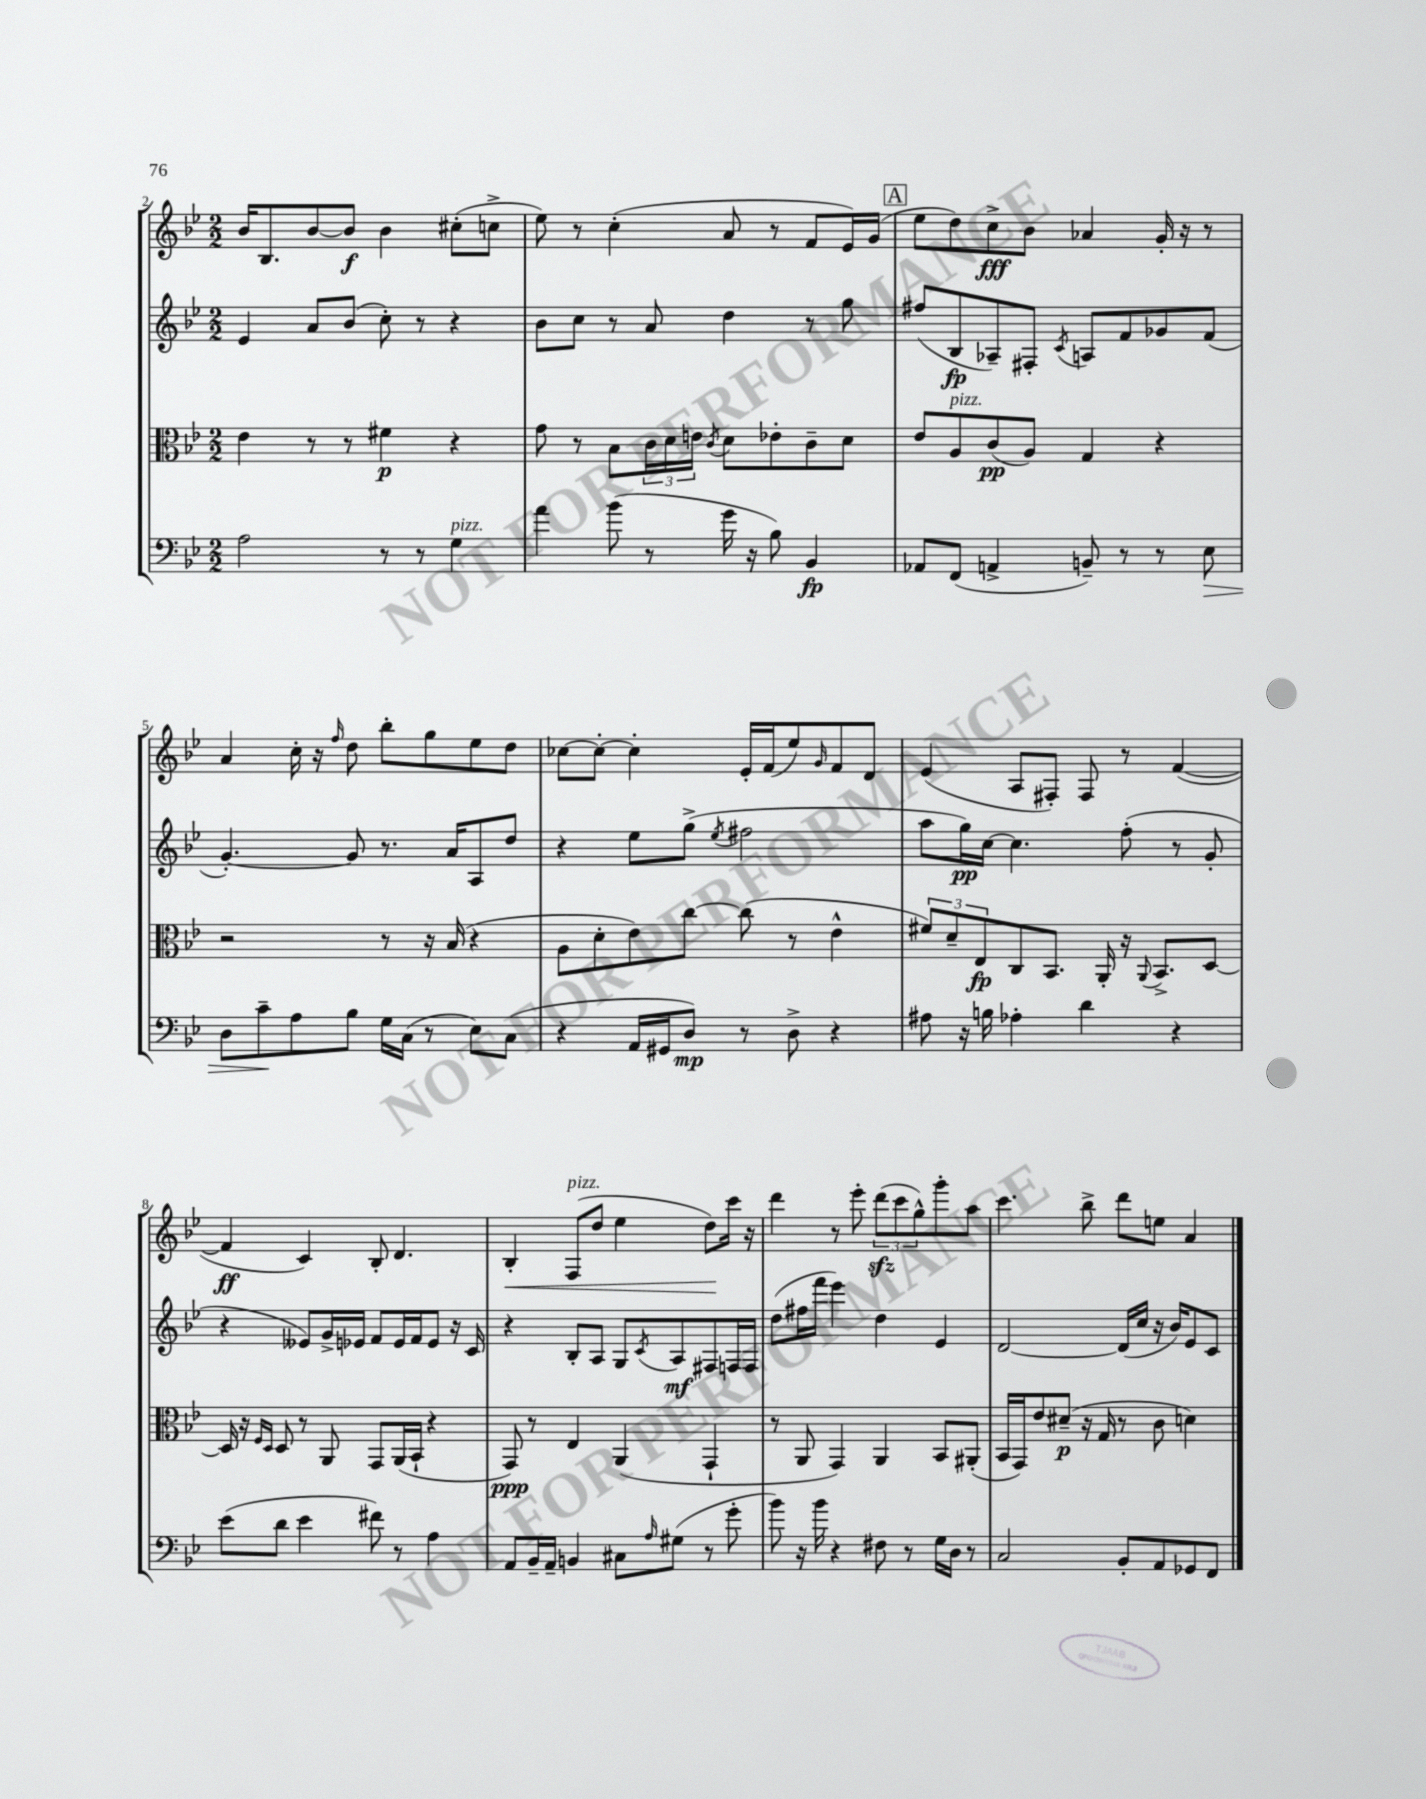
<<
\new StaffGroup <<
\new Staff = "s0" {
    \clef treble \key bes \major \numericTimeSignature \time 2/2
    bes'16 bes8. bes'8~ bes'8\f bes'4 cis''8-.( c''8-> |
    ees''8) r8 c''4-.( a'8 r8 f'8 ees'16) g'16( |
    \mark \markup { \box "A" } ees''8 d''8) c''8->\fff bes'8 aes'4 g'16-. r16 r8 |
    a'4 c''16-. r16 \grace { f''16 } d''8 bes''8-. g''8 ees''8 d''8 |
    ces''8~ ces''8~-. ces''4-. ees'16-. f'16( ees''8) \grace { g'16 } f'8 d'8 |
    ees'4( a8 fis8-.) fis8 r8 f'4~( |
    f'4\ff c'4) bes8-. d'4. |
    bes4-.\< f8^\markup { \italic "pizz." }( d''8 ees''4 d''8\!) c'''16 r16 |
    d'''4 r8 ees'''8-. \tuplet 3/2 { d'''8\sfz( c'''8 g''8-^) } g'''8-. a''8 |
    c'''4. bes''8-> d'''8 e''8 a'4 \bar "|." |
}
\new Staff = "s1" {
    \clef treble \key bes \major \numericTimeSignature \time 2/2
    ees'4 a'8 bes'8( c''8-.) r8 r4 |
    bes'8 c''8 r8 a'8 d''4 r8 g''8 |
    \mark \markup { \box "A" } fis''8( bes8\fp aes8--) fis8-. \acciaccatura { c'8 } a8 f'8 ges'8 f'8( |
    g'4.~-.) g'8 r8. a'16 a8 d''8 |
    r4 ees''8 g''8->( \acciaccatura { ees''8 } fis''2 |
    a''8 g''16\pp) c''16~ c''4. f''8-.( r8 g'8-. |
    r4 eeses'8) g'16-> ees'16 f'8 ees'16 f'16 ees'8 r16 c'16 |
    r4 bes8-. a8 g8 \acciaccatura { c'8 } a8\mf fis8 f16 f16 |
    d''8( fis''16 f'''16 ees'''4) d''4 ees'4 |
    d'2~ d'16( c''16 r16 bes'16) ees'8 c'8 \bar "|." |
}
\new Staff = "s2" {
    \clef alto \key bes \major \numericTimeSignature \time 2/2
    ees'4 r8 r8 fis'4\p r4 |
    g'8 r8 bes8 \tuplet 3/2 { c'16 d'16 e'16 } \acciaccatura { c'8 } d'8 ees'8-. c'8-- d'8 |
    \mark \markup { \box "A" } ees'8 a8^\markup { \italic "pizz." } c'8\pp( a8) g4 r4 |
    r2 r8 r16 bes16( r4 |
    a8 d'8-. ees'8) c''8~ c''8( r8 ees'4-^ |
    \tuplet 3/2 { fis'8) d'8-- ees8\fp } c8 bes,8. a,16-. r16 \appoggiatura { a,8 } bes,8.-> d8~ |
    d16 r16 \grace { f16 d16 } d8 r8 a,8 g,8 a,16( bes,16-! r4 |
    g,8\ppp) r8 ees4 a,4( g,4-! |
    r8 a,8 g,4) a,4 bes,8 ais,8-.( |
    bes,16 g,16) ees'8 dis'8--\p( r16 g16 r8 c'8 d'4) \bar "|." |
}
\new Staff = "s3" {
    \clef bass \key bes \major \numericTimeSignature \time 2/2
    a2 r8 r8 g4^\markup { \italic "pizz." } |
    a'4 bes'8( r8 g'16 r16 bes8) bes,4\fp |
    \mark \markup { \box "A" } aes,8 f,8( a,4-> b,8--) r8 r8 ees8\> |
    d8 c'8--\! a8 bes8 g16 c16( r8 ees8) c8( |
    r4 a,16 gis,16 d8\mp) r8 d8-> r4 |
    ais8 r16 b16 aes4-. d'4 r4 |
    ees'8( d'8 ees'4 fis'8) r8 a4 |
    a,8 bes,16-- a,16-- b,4 cis8 \grace { a16 } gis8( r8 g'8-. |
    bes'8) r16 bes'16 r4 fis8 r8 g16 d16 r8 |
    c2 bes,8-. a,8 ges,8 f,8 \bar "|." |
}
>>
>>
\layout { \context { \Score currentBarNumber = #2 } }
